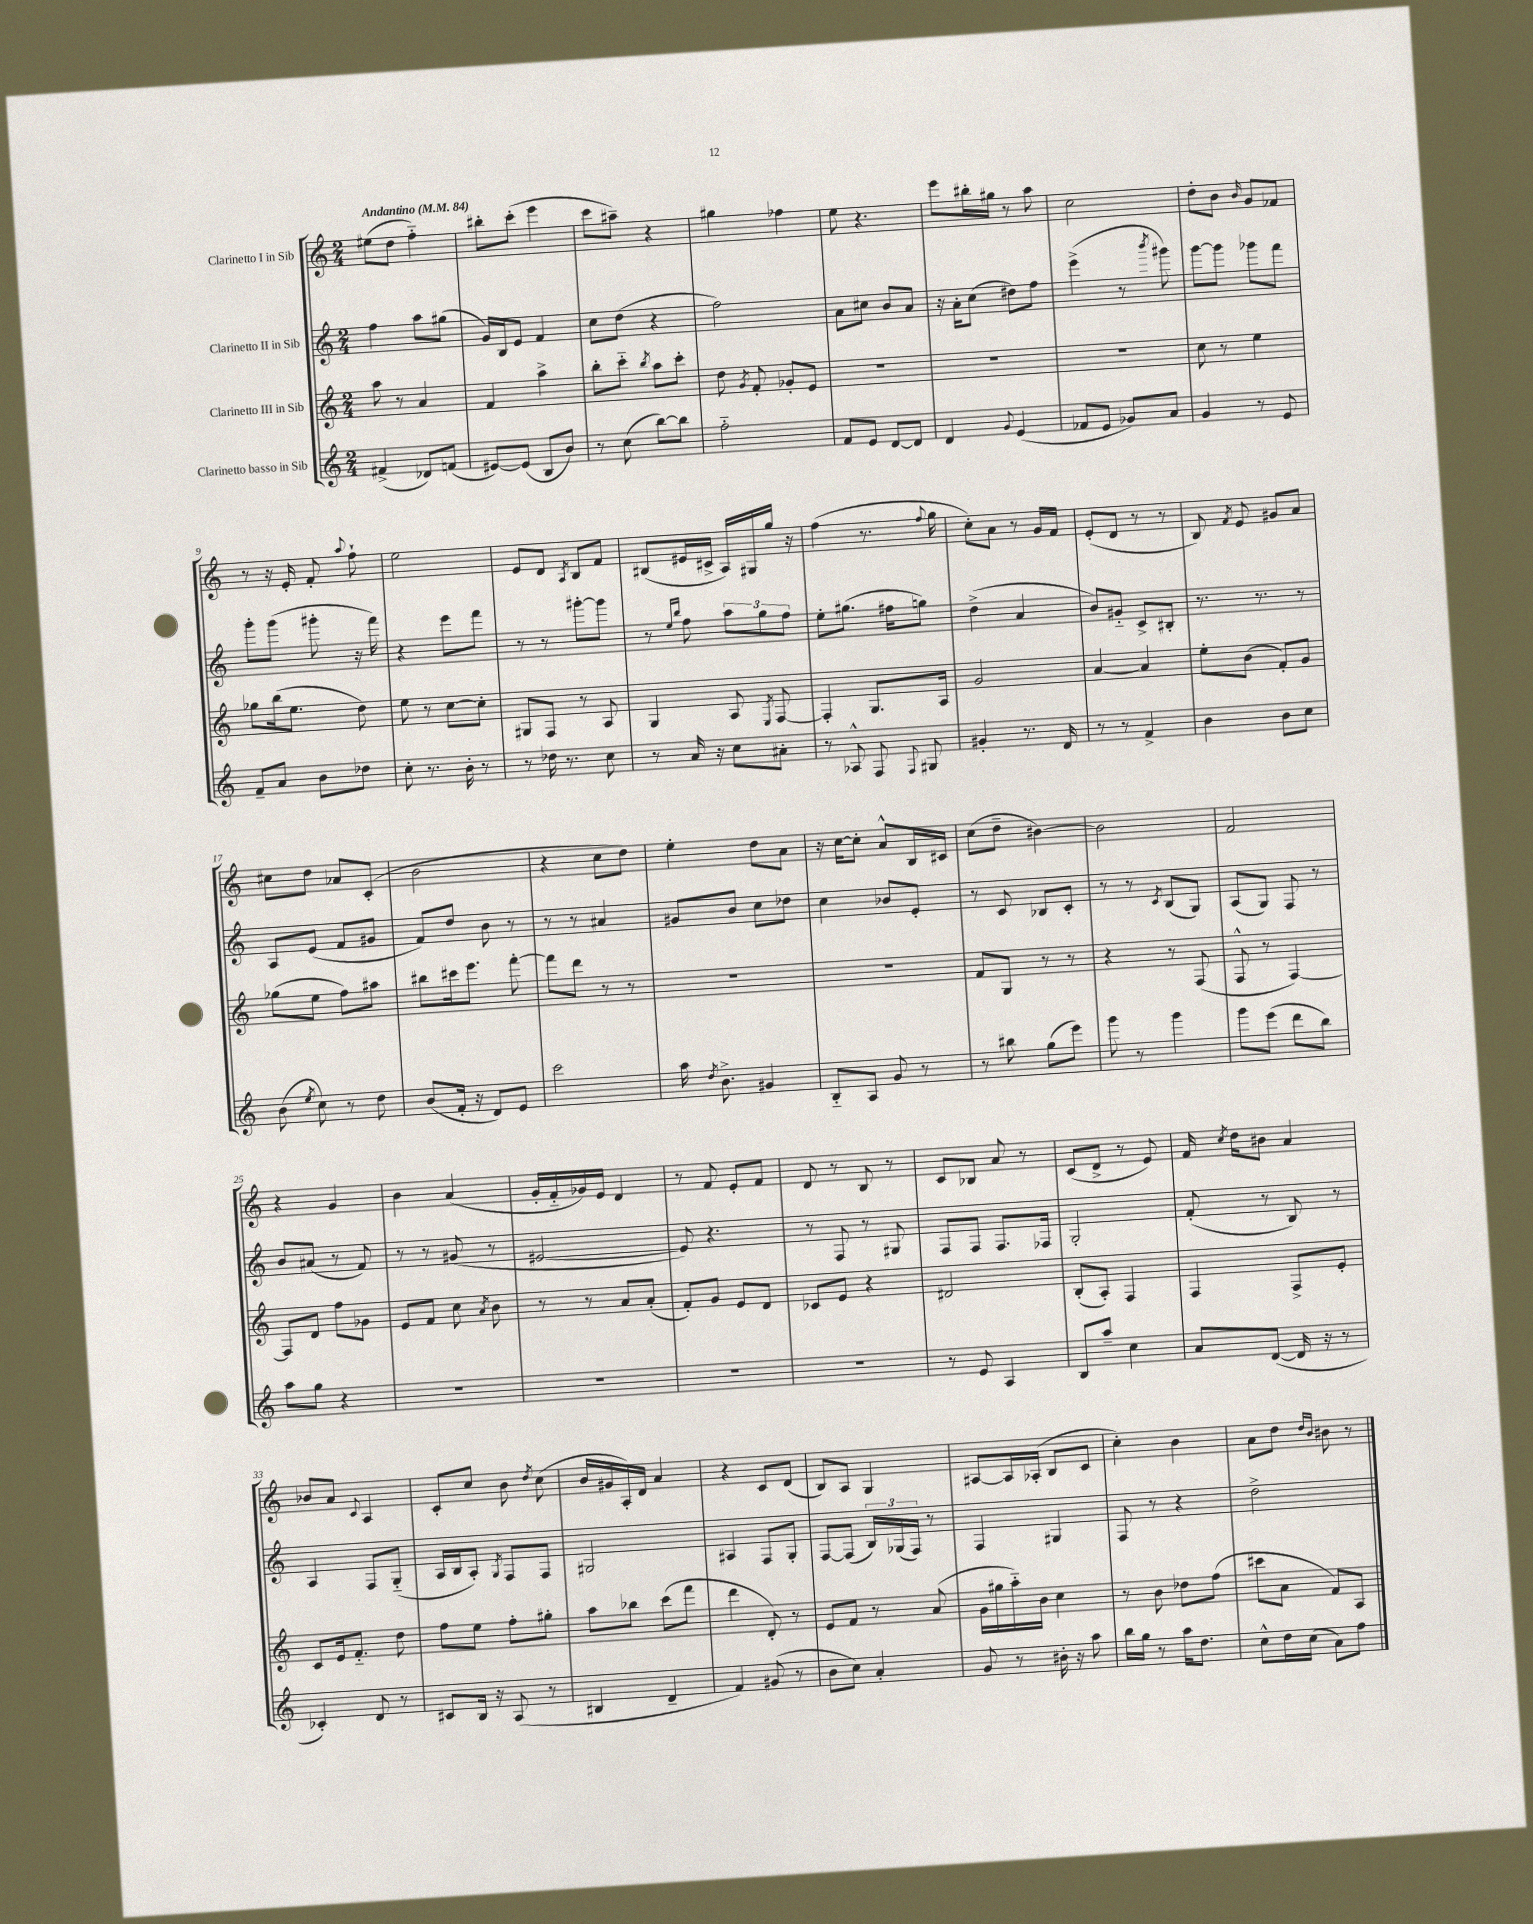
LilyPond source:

<<
\new StaffGroup <<
\new Staff = "s0" \with { instrumentName = "Clarinetto I in Sib" } {
    \clef treble \key c \major \numericTimeSignature \time 2/4 \tempo "Andantino" 4 = 84
    \autoBeamOff eis''8[( d''8] f''4-_) |
    bis''8[-. c'''8]-.( e'''4 |
    c'''8[ ais''8]--) r4 |
    gis''4 fes''4 |
    e''8 r4. |
    e'''8[ bis''16-. gis''16] r8 a''8 |
    c''2 |
    d''8[-. b'8] \grace { b'16 } g'8[ fes'8] |
    r8 r16 e'16-. f'8-. \appoggiatura { a''8 } f''8-! |
    e''2 |
    e'8[ d'8] \acciaccatura { a8 } b8[ f'8] |
    bis8[( eis'16 cis'16]-> a16[) gis16 g''16] r16 |
    f''4( r8. \appoggiatura { f''8 } g''16 |
    c''8[-.) a'8] r8 g'16[ f'16] |
    e'8[-.( d'8] r8 r8 |
    b8) \acciaccatura { f'8 } e'8 gis'8[ a'8] |
    cis''8[ d''8] aes'8[ c'8]-.( |
    b'2 |
    r4 c''8[ d''8]) |
    e''4-. d''8[ a'8] |
    r16 c''16[~ c''8]-. a'8[-^ b16 cis'16] |
    c''8[( d''8]-- bis'4~) |
    bis'2 |
    f'2 |
    r4 g'4 |
    b'4 a'4( |
    g'16[-. f'16-_ ges'16) e'16] d'4 |
    r8 f'8 e'8[-. f'8] |
    d'8 r8 b8 r8 |
    c'8[ bes8] a'8 r8 |
    c'8[( d'8]-> r8 e'8) |
    f'16 \acciaccatura { c''8 } d''16[ bis'8] a'4 |
    bes'8[ a'8] \appoggiatura { c'8 } a4 |
    c'8[-. c''8] b'8 \acciaccatura { d''8 } c''8( |
    b'16[ gis'16 a16-.) d'16] a'4 |
    r4 c'8[ d'8]( |
    b8[) a8] g4 |
    ais8[~ ais16 aes16]-.( b8[ c'8] |
    c''4-.) b'4 |
    a'8[ d''8] \grace { d''16[ b'16] } bis'8 r8 \bar "|." |
}
\new Staff = "s1" \with { instrumentName = "Clarinetto II in Sib" } {
    \clef treble \key c \major \numericTimeSignature \time 2/4
    \autoBeamOff f''4 a''8[ gis''8]( |
    g'16[) b16 e'8] f'4 |
    c''8[ d''8]( r4 |
    f''2) |
    a'8[ cis''8] b'8[ a'8] |
    r16 a'16[-. c''8]( dis''8[) f''8] |
    e'''4->( r8 \acciaccatura { b'''8 } gis'''8) |
    g'''8[~ g'''8] ges'''8[ f'''8] |
    g'''8[-. g'''8]( gis'''8-. r16 f'''16) |
    r4 e'''8[ f'''8] |
    r8 r8 gis'''8[~-. gis'''8] |
    r8 \grace { e''16[ b''16] } f''8 \tuplet 3/2 { a''8[ g''8 f''8] } |
    e''8[-. gis''8.]( fis''16[ g''8]) |
    d''4->( a'4 |
    b'8[) gis'8]-_ c'8[-> bis8]-. |
    r8. r8. r8 |
    a8[ e'8]( f'8[ gis'8] |
    f'8[) d''8] b'8 r8 |
    r8 r8 ais'4 |
    gis'8[ b'8] c''8[ des''8] |
    c''4 bes'8[ e'8]-. |
    r8 c'8 bes8[ c'8]-. |
    r8 r8 \acciaccatura { c'8 } b8[( g8]) |
    a8[( g8]) f8 r8 |
    b'8[ ais'8]( r8 f'8) |
    r8 r8 gis'8( r8 |
    eis'2~ |
    eis'8) r4. |
    r8 f8 r8 gis8 |
    f8[ f8] f8.[ fes16] |
    g2-. |
    f'8-.( r8 b8) r8 |
    a4 f8[ g8]-_( |
    a16[ b16 a8]-.) \acciaccatura { g8 } f8[ f8] |
    gis2 |
    ais4 f8[ g8]-. |
    f8[~ f8]( \tuplet 3/2 { b16[) ges16( f16]) } r8 |
    f4 gis4 |
    f8 r8 r4 |
    d''2-> \bar "|." |
}
\new Staff = "s2" \with { instrumentName = "Clarinetto III in Sib" } {
    \clef treble \key c \major \numericTimeSignature \time 2/4
    \autoBeamOff a''8 r8 a'4 |
    f'4 a''4-> |
    b''8[-. c'''8]-_ \acciaccatura { b''8 } a''8[ c'''8]-. |
    d''8 \acciaccatura { g'8 } f'8-. ges'8[-. e'8] |
    R2 |
    R2 |
    R2 |
    c''8 r8 e''4 |
    ges''8[ b''16( e''8.] d''8) |
    e''8 r8 c''8[~ c''8]-. |
    gis8[ f8] r8 a8 |
    g4 a8 \acciaccatura { e8 } f8~ |
    f4-. g8.[ a16] |
    g'2 |
    a'4~ a'4 |
    e''8[-. b'8]( f'8[-.) g'8] |
    ges''8[( e''8] f''8[) ais''8] |
    bis''8[ cis'''16 e'''8.] f'''8~-. |
    f'''8[ d'''8] r8 r8 |
    R2 |
    R2 |
    f'8[ g8] r8 r8 |
    r4 r8 f8( |
    f8-^ r8 f4~) |
    f8[ d'8] f''8[ ges'8] |
    e'8[ f'8] c''8 \acciaccatura { a'8 } b'8 |
    r8 r8 a'8[ a'8]-.( |
    f'8[-.) g'8] e'8[ d'8] |
    ces'8[ e'8] r4 |
    dis'2 |
    b8[-.( a8]-.) f4 |
    f4 f8[-> e'8]-. |
    c'8[ e'16 f'8.]-_ d''8 |
    f''8[ e''8] f''8[-. gis''8]-. |
    a''8[ bes''8] c'''8[( f'''8] |
    d'''4 d'8-.) r8 |
    e'8[ f'8] r8 a'8( |
    g'16[ gis''16 a''16-_) b'16] c''4 |
    r8 b'8 des''8[ f''8]( |
    cis'''8[ a'8] f'8[) a8] \bar "|." |
}
\new Staff = "s3" \with { instrumentName = "Clarinetto basso in Sib" } {
    \clef treble \key c \major \numericTimeSignature \time 2/4
    \autoBeamOff fis'4->( des'8[) f'8]( |
    eis'8[~) eis'8]( b8[ b'8]) |
    r8 c''8( b''8[~) b''8] |
    f''2-_ |
    f'8[ e'8] d'8[~ d'8] |
    d'4 \appoggiatura { g'8 } e'4( |
    fes'8[ e'8] ges'8[) a'8] |
    g'4 r8 e'8 |
    f'8[-- a'8] b'8[ des''8] |
    c''8-. r8. b'16-. r8 |
    r8 des''16 r8. c''8 |
    r8 a'16 r16 c''8[ ais'8]-. |
    r8 aes8-^ f8 \appoggiatura { f8 } gis8 |
    gis'4-. r8. d'16 |
    r8 r8 f'4-> |
    b'4 b'8[ c''8] |
    b'8( \acciaccatura { e''8 } c''8) r8 d''8 |
    b'8[( f'16]-. r16 d'8[) e'8] |
    c'''2 |
    a''16 \acciaccatura { d''8 } b'8.-> gis'4 |
    b8[-_ a8] g'8 r8 |
    r8 bis''8 g''8[( e'''8]) |
    g'''8 r8 g'''4 |
    g'''8[ e'''8]( d'''8[ b''8]) |
    a''8[ g''8] r4 |
    R2 |
    R2 |
    R2 |
    R2 |
    r8 e'8 a4 |
    b8[ a''8]-- c''4 |
    a'8[ d'8]~( d'16 r16 r8 |
    ces'4-.) d'8 r8 |
    cis'8[ b16] r16 a8( r8 |
    bis4 d'4-- |
    f'4) gis'8( r8 |
    b'8[ c''8]) a'4-. |
    g'8 r8 bis'16-. r16 a''8 |
    b''16[ g''16] r8 a''16[ d''8.] |
    c''8[-^ d''16 c''16]( a'8[) f''8] \bar "|." |
}
>>
>>
